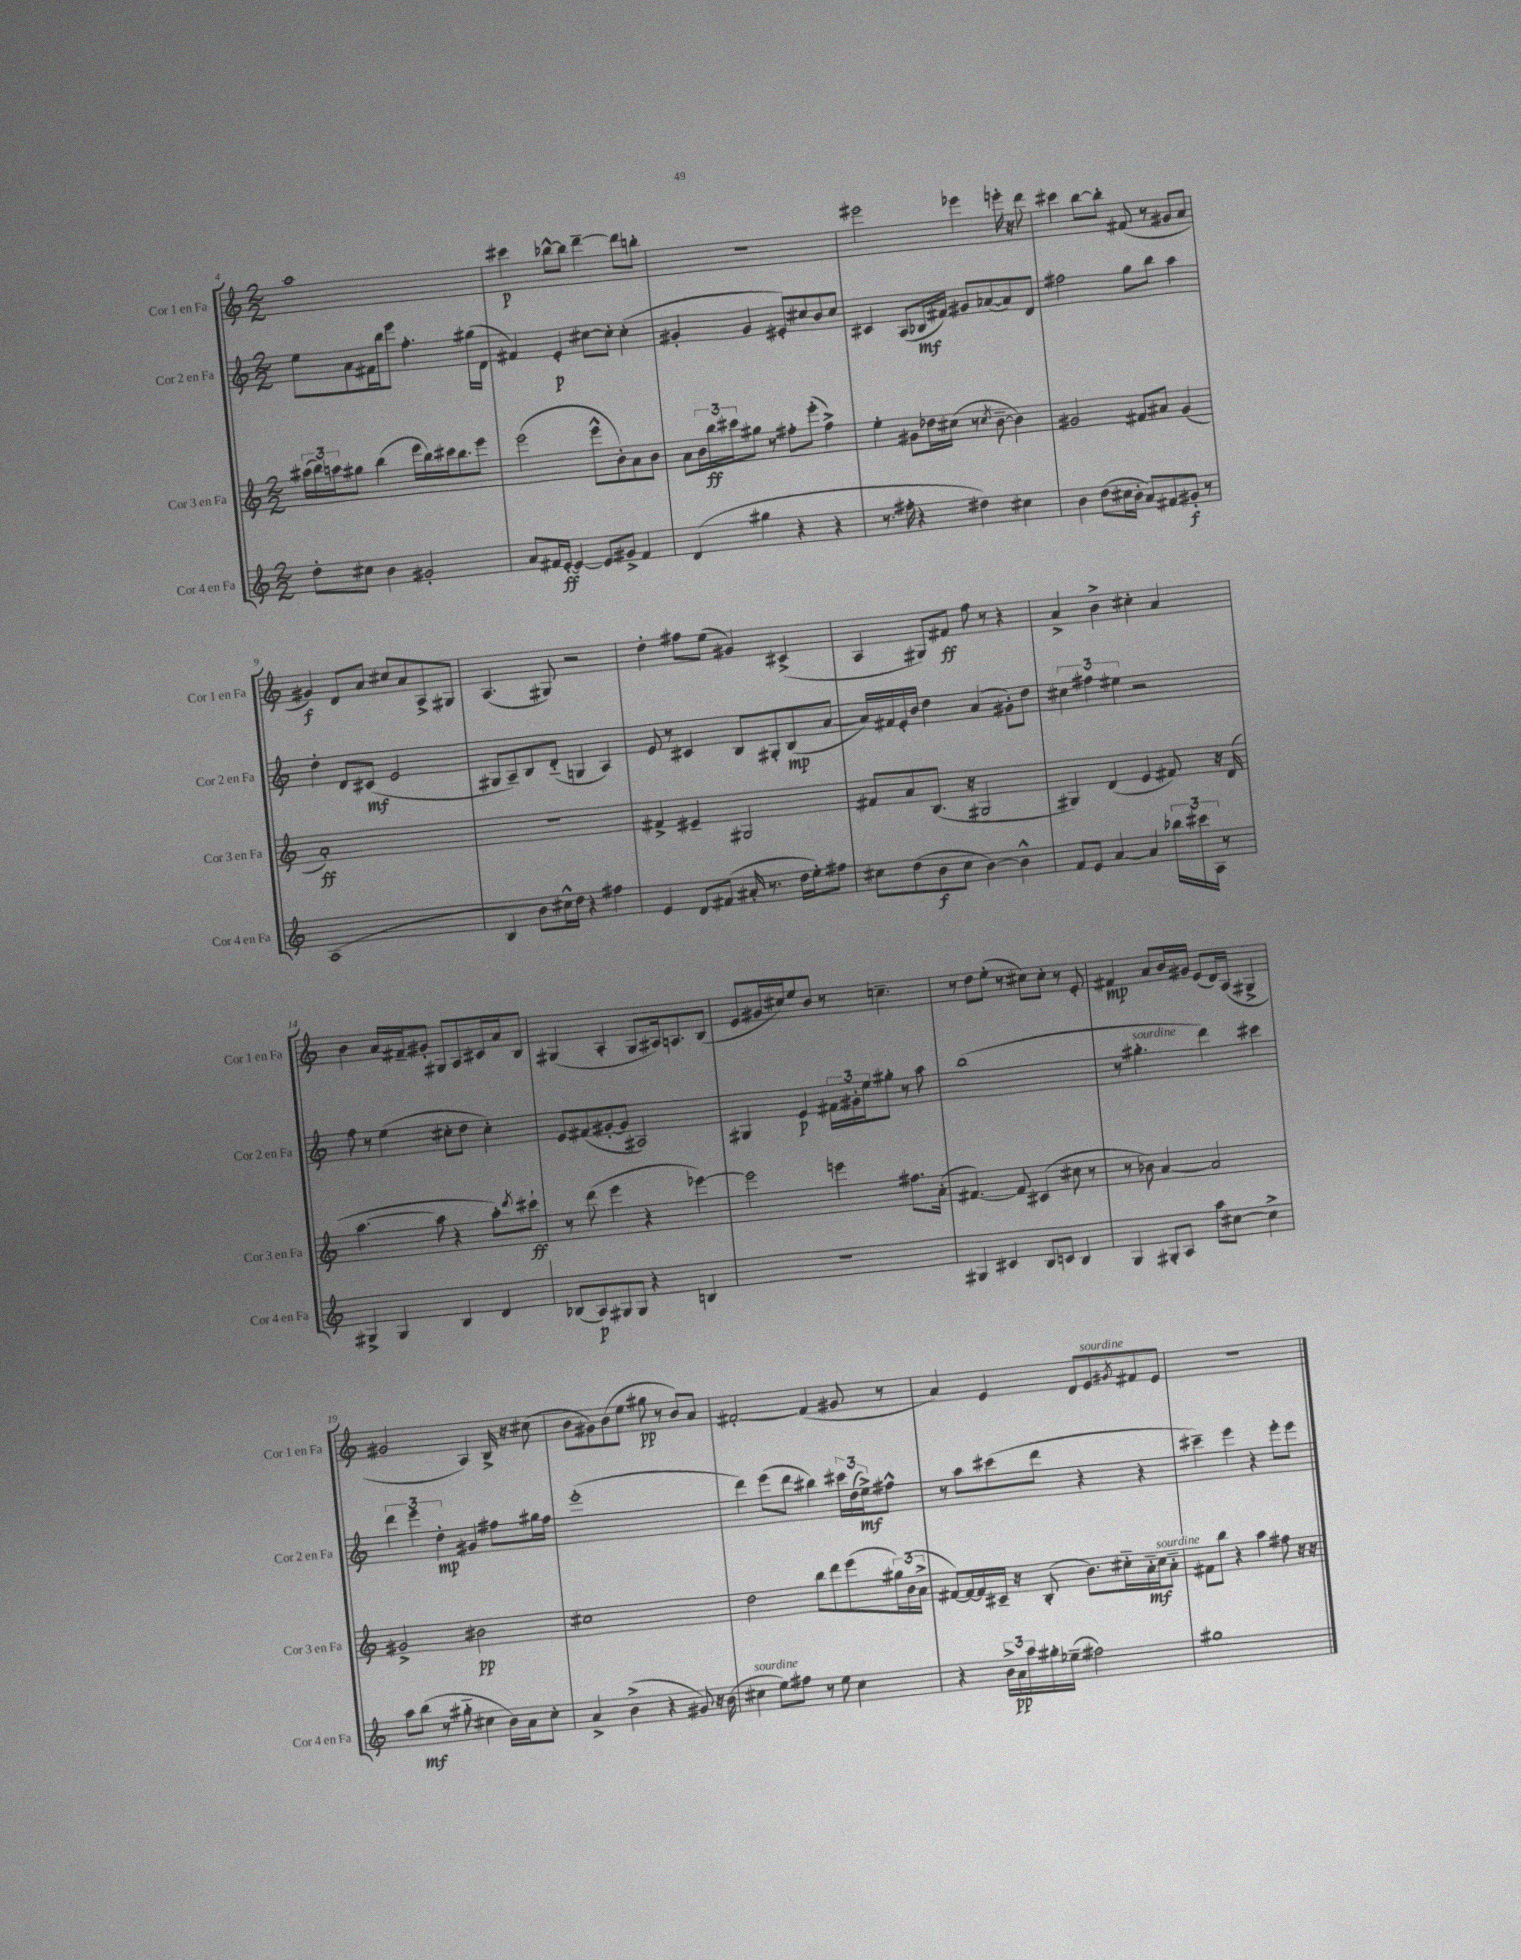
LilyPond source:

<<
\new StaffGroup <<
\new Staff = "s0" \with { instrumentName = "Cor 1 en Fa" shortInstrumentName = "Cor 1 en Fa" } {
    \clef treble \key c \major \numericTimeSignature \time 2/2
    a''1 |
    cis'''4\p bes''8~-^ bes''8 d'''4~-- d'''8 b''8-. |
    r1 |
    eis'''2 ees'''4 e'''16-. r16 d'''8 |
    cis'''4 b''8~ b''8-. fis'8( r8 gis'8 a'8 |
    gis'4\f) d'8 a'8 cis''8 a'8 a8-> gis8 |
    a4.( gis8) r2 |
    d''4-. fis''8 e''8( gis'4) cis'4->( |
    a4 gis8) fis'8\ff f''8 r8 r4 |
    a'4-> b'4-> cis''4-. a'4 |
    b'4 a'16 fis'16-- gis'8-. gis8 a8 cis'16 a'16 b8 |
    gis4( a4-. gis8 ais16) a8. b8( |
    e'8 gis'16 cis''16) e''8 b'8 r8 c''4.-- |
    r8 d''8 e''8-.( r8 cis''8) cis''8-. r8 e'8-. |
    fis'4\mp a'8 b'16 gis'16 e'8( d'16) a16( gis4-> |
    gis'2 a4) b16-> r16 cis''8( |
    b'8 gis'8) b'8( e''8 gis''8\pp r8 b'8) a'8 |
    fis'2~-. fis'4( gis'8 r8 |
    a'4) e'4 d'8 e'8^\markup { \italic "sourdine" } \acciaccatura { gis'8 } fis'8 e'8 |
    r1 \bar "|." |
}
\new Staff = "s1" \with { instrumentName = "Cor 2 en Fa" shortInstrumentName = "Cor 2 en Fa" } {
    \clef treble \key c \major \numericTimeSignature \time 2/2
    e''8 a'8 fis'16 b''16 e'''8 f''4.-. gis''16( d'16 |
    fis'4) e'4-.\p cis''8~ cis''8-. cis''4-.( |
    gis'4-. gis'4 eis'8-.) cis''8 b'8 cis''8 |
    cis'4 a8( bes16\mf fis'16) gis'8 aes'8~( aes'8) d'8 |
    fis''2 g''8 b''8 a''4 |
    d''4-. d'8 cis'8\mf( e'2 |
    gis8 a8--) b8 d'8-_( g4 a4) |
    e'8 r8 cis'4 b8 gis8-. b8\mp( a'8~ |
    a'16) fis'16 e'16-. b'16 d''4 a'4( gis'8-.) d''8 |
    \tuplet 3/2 { cis''4 fis''4 eis''4 } r2 |
    f''8 r8 e''4( cis''8-. d''8 cis''4-.) |
    e'8 fis'8( gis'8~-. gis'8 ais2) |
    gis4 e'4\p \tuplet 3/2 { fis'16 gis'16-. e''16 } gis''8-. r8 a''8 |
    b''1( |
    r8 gis''4.-.^\markup { \italic "sourdine" } d'''4) cis'''4 |
    \tuplet 3/2 { d'''4 e'''4 d''4-.\mp } gis'4 fis''8 gis''16 fis''16 |
    e'''1-.( |
    d'''4) e'''8( d'''8 bis''4) \tuplet 3/2 { cis'''16 d''16( e''16->\mf) } fis''8-^ |
    r8 a''8 cis'''8( d'''8 r4 r4 |
    cis'''4--) e'''4 r4 e'''8-. e'''8 \bar "|." |
}
\new Staff = "s2" \with { instrumentName = "Cor 3 en Fa" shortInstrumentName = "Cor 3 en Fa" } {
    \clef treble \key c \major \numericTimeSignature \time 2/2
    \tuplet 3/2 { ais''16( b''16) a''16 } gis''8 b''4( e'''16 b''16) cis'''16 b''8. e'''8 |
    e'''2( e'''8-^ b'8-.) a'8 b'8 |
    a'8 \tuplet 3/2 { b'16 b''16\ff cis'''16 } gis''8 r8 fis''8-. e'''8-.( fis''4->) |
    e''4-. gis'8 des''16 cis''16( r8 \acciaccatura { cis''8 } b'8~-- b'4) |
    gis'2 fis'8 ais'8 gis'4( |
    a'1-.\ff) |
    R1 |
    fis'4-> eis'4-- gis2 |
    fis'8 a'8 b8.( r16 gis2 |
    gis4) d'4( e'4 fis'8) r16 d'16( |
    a''4.~ a''8 r4 a''8-.) \acciaccatura { d'''8 } cis'''8-!\ff |
    r8 d'''8( e'''4 r4 ees'''4~) |
    ees'''2 e'''4 fis''8. a'16-.( |
    fis'4.~) fis'8 cis'4( cis''8 r8 |
    r8 bes'8) a'4~ a'2 |
    gis'2-> bis'2\pp |
    cis''1 |
    d''2 b''8 d'''8 e'''8( \tuplet 3/2 { gis''16) b'16( a'16-> } |
    fis'8~) fis'16~ fis'16 cis'16-- r16 b8-.( b'8.) cis''16-_ a'16-_\mf cis''16^\markup { \italic "sourdine" } a'8-_ |
    fis'8 b''8 r4 a''4 fis''8 r16 r16 \bar "|." |
}
\new Staff = "s3" \with { instrumentName = "Cor 4 en Fa" shortInstrumentName = "Cor 4 en Fa" } {
    \clef treble \key c \major \numericTimeSignature \time 2/2
    d''8-. cis''8 b'4 gis'2-. |
    a'8 fis'16 e'16~-.\ff e'4~ e'8 gis'8-> fis'4 |
    d'4( gis''4 r4 r4 |
    r8. fis''16-. r4 dis''4) cis''4 |
    b'4 d''8( cis''16 b'16-. a'8) fis'8 gis'8-.\f r8 |
    a1( |
    b4 b'8) cis''16-^ d''16 r4 fis''4 |
    e'4 d'8 fis'8( ais'16-. r8. d''16 e''16-.) fis''8 |
    cis''8 d''8( b'8\f cis''8 b'4~) b'4-^ |
    f'8 e'8 a'4~ a'4 \tuplet 3/2 { bes''16 cis'''16 a16 } r8 |
    gis4-> gis4 b4 d'4 |
    bes8( a8\p) gis8 gis8 r4 b4 |
    R1 |
    gis4 cis'4 b8 c'8 b4 |
    g4 gis8-. a8 a''8 cis''8~ cis''4-> |
    a''8 b''8\mf( r8 gis''8-_ cis''4 b'16) a'16 cis''8-. |
    a'4-> b'4->( r4 gis'8) r16 b'16( |
    cis''4^\markup { \italic "sourdine" } e''8) fis''8 r8 e''8 cis''4 |
    r4 \tuplet 3/2 { b'16-> a'16\pp a''16 } gis''16-. ees''16--( fis''2) |
    gis''1 \bar "|." |
}
>>
>>
\layout { \context { \Score currentBarNumber = #4 } }
